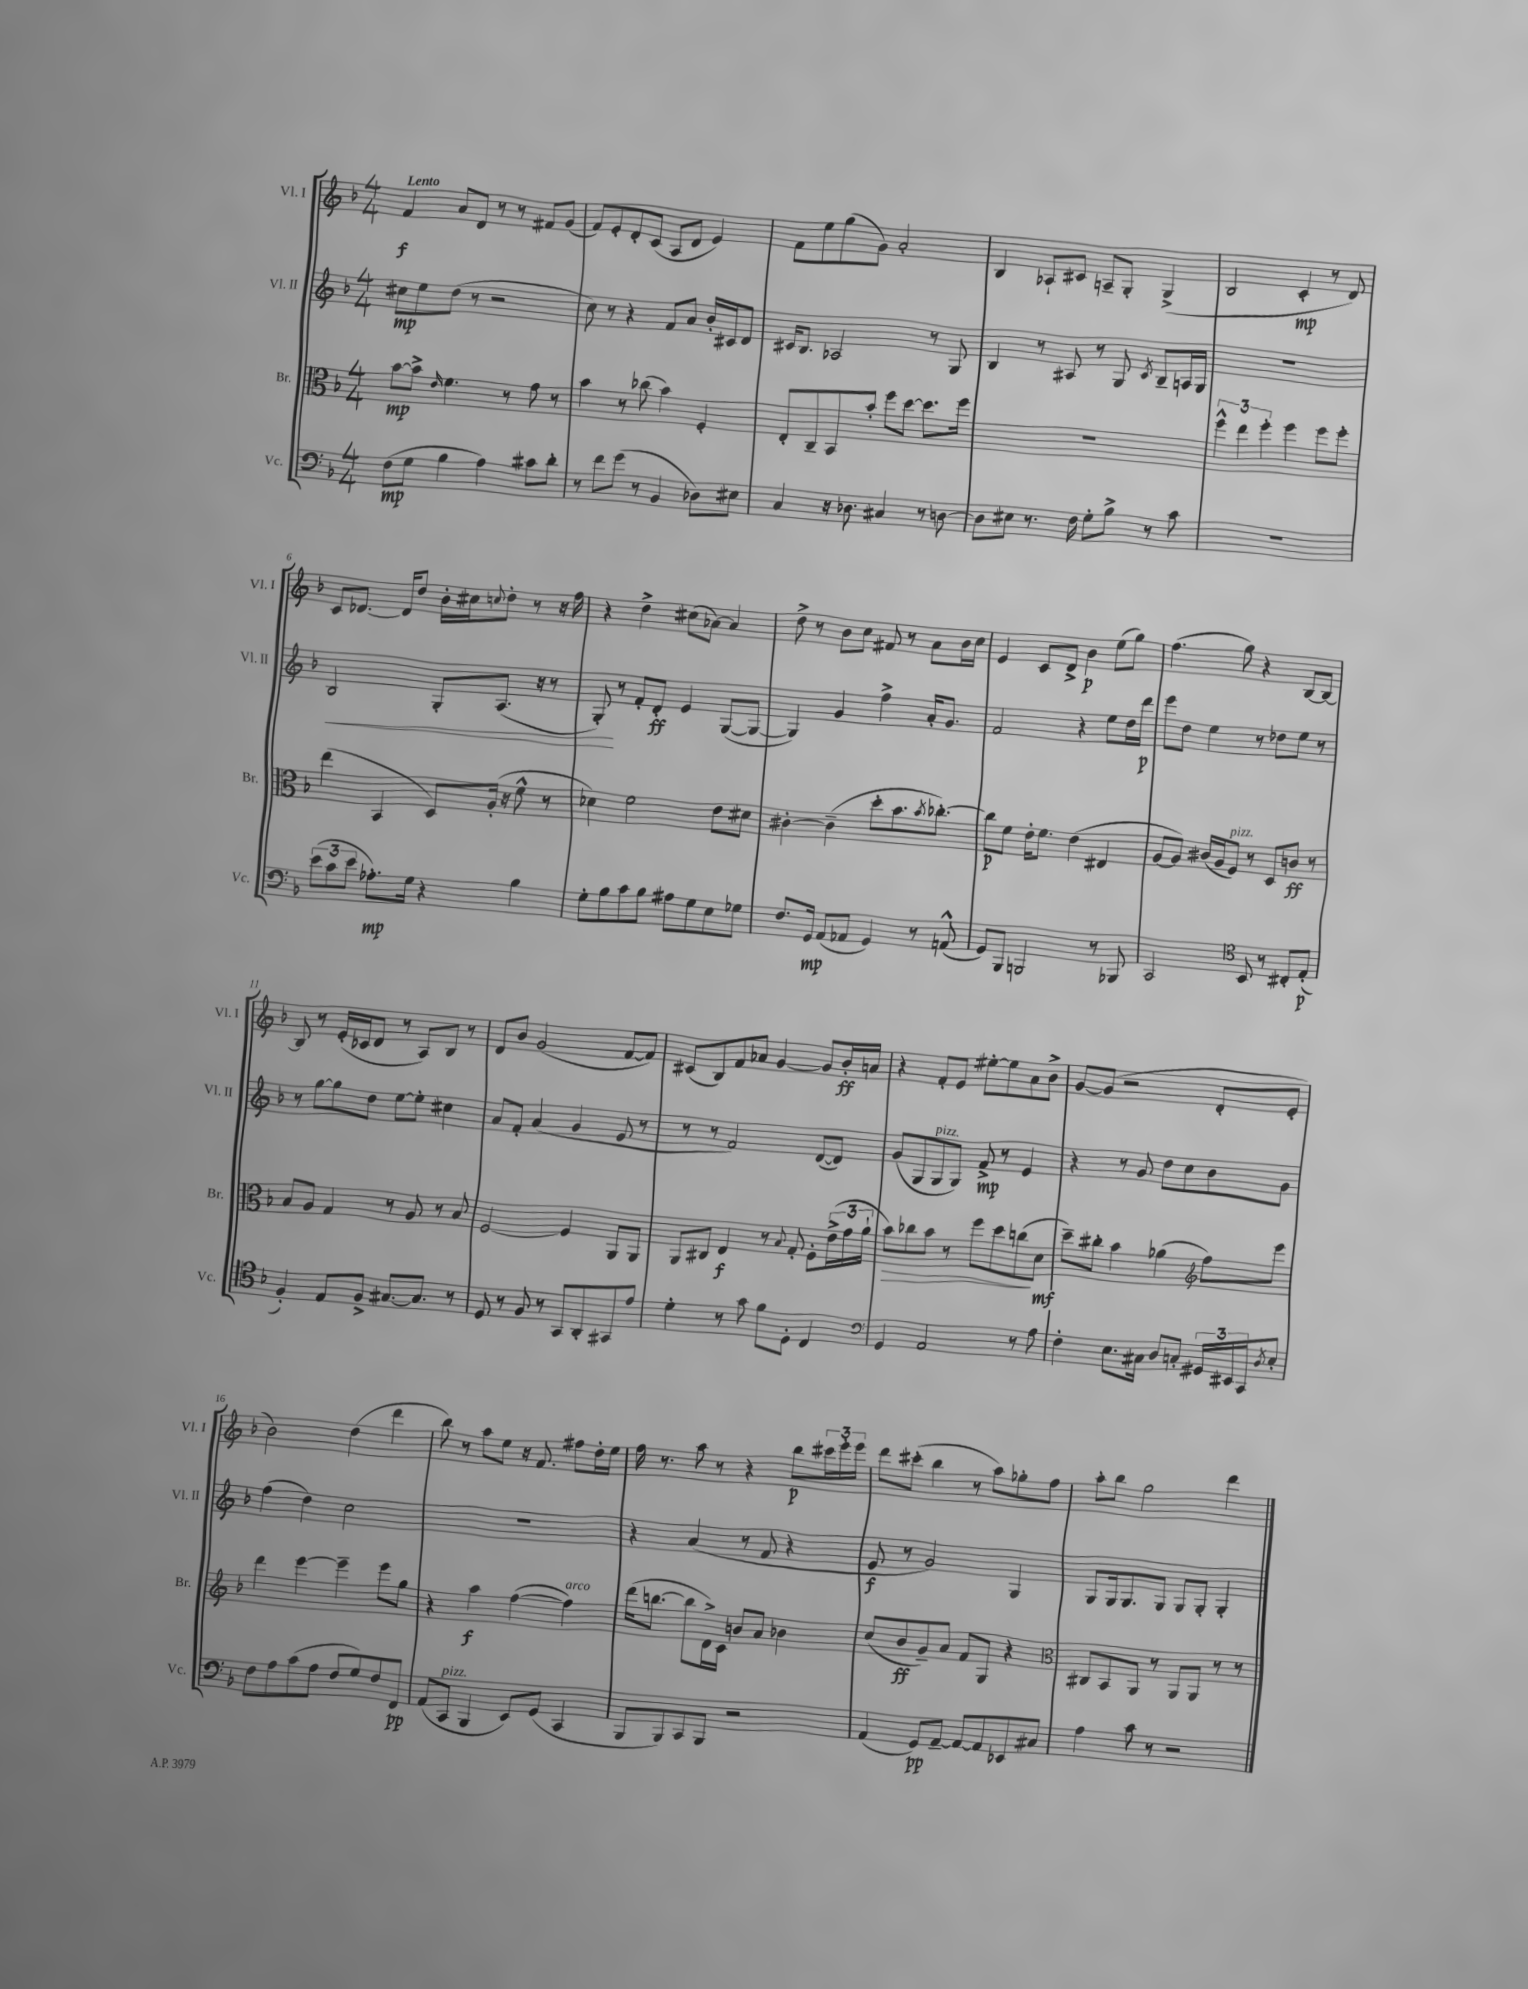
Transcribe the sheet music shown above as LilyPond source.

<<
\new StaffGroup <<
\new Staff = "s0" \with { instrumentName = "Vl. I" shortInstrumentName = "Vl. I" } {
    \clef treble \key f \major \numericTimeSignature \time 4/4 \tempo "Lento"
    f'4\f a'8 d'8 r8 r8 fis'8 g'8( |
    f'8) e'8-. d'8-. c'8( a8 d'8 e'4) |
    f'8 e''8 g''8( g'8) a'2-. |
    bes4 aes8-! cis'8 a8-- g8-. g4->( |
    bes2 c'4-.\mp r8 d'8) |
    c'8 des'8.~ des'16 d''8 bes'16-. cis''16 \appoggiatura { c''8 } d''8-. r8 r16 f''16 |
    r4 d''4-> cis''8( aes'8~) aes'4 |
    d''8-> r8 bes'8 c''8 fis'8 r8 a'8 bes'16 c''16 |
    e'4 c'8 d'8-> bes'4\p e''8( g''8) |
    f''4.( g''8) r4 bes8~ bes8~ |
    bes8 r8 e'16-.( ces'16 d'8 r8 a8) bes8 r8 |
    d'8 bes'8 g'2( f'8~ f'8) |
    cis'8( bes8) f'8 aes'8 g'4~ g'8 bes'16-.\ff a'16 |
    r4 f'8-. e'8 eis''8~-. eis''8 a'8 bes'8-> |
    g'8~ g'8( r2 d'8-. e'8-. |
    bes'2) d''4( d'''4 |
    bes''8) r8 a''8 e''8 r16 f'8. fis''8 d''16-. e''16 |
    f''16 r8. a''8 r8 r4 bes''8\p \tuplet 3/2 { cis'''16 e'''16-. e'''16 } |
    d'''8 cis'''8-.( bes''4 r8 a''8) ges''8-. f''8 |
    a''8-. bes''8 g''2 d'''4 \bar "|." |
}
\new Staff = "s1" \with { instrumentName = "Vl. II" shortInstrumentName = "Vl. II" } {
    \clef treble \key f \major \numericTimeSignature \time 4/4
    cis''8\mp e''8 d''8( r8 r2 |
    c''8) r8 r4 f'8 a'8 bes'16-. cis'16 d'8 |
    cis'16 bes8. aes2 r8 g8 |
    bes4 r8 ais8 r8 g8 \acciaccatura { c'8 } bes8-- a16 g16 |
    R1 |
    bes2\< g8-. a8.( r16 r8 |
    g8-.\!) r8 f'8-. d'8-.\ff e'4 g8~( g8~ |
    g4) g'4 f''4-> a'16-. g'8. |
    f'2 r4 e''8 d''16 d'''16\p |
    e'''8 d''8 e''4 r8 des''8 e''8 r8 |
    r8 g''8~ g''8 d''8 e''8~ e''8-. cis''4 |
    a'8 f'8-. a'4( g'4 e'8 r8 |
    r8 r8 f'2) d'8~( d'8) |
    g'8( g8 g8^\markup { \italic "pizz." } g8) f'8->\mp r8 e'4 |
    r4 r8 g'8 d''8 c''8 bes'8 g'8 |
    f''4( d''4) c''2 |
    R1 |
    r4 a'4( r8 f'8 r4 |
    e'8\f r8 g'2) g4 |
    g8 g16 g8. g8 g8 g8-. g4-. \bar "|." |
}
\new Staff = "s2" \with { instrumentName = "Br." shortInstrumentName = "Br." } {
    \clef alto \key f \major \numericTimeSignature \time 4/4
    bes'8~\mp bes'8-> \grace { e'16 } f'4. r8 g'8 r8 |
    bes'4 r8 ces''8( bes'4) f4-. |
    e8-. c8-- bes,8 bes'8-. f''8 d''8~ d''8. f''16 |
    R1 |
    \tuplet 3/2 { f''4-^ e''4 f''4-. } f''4 f''8 f''8-. |
    e''4( bes,4 d8) a16-.( r16 f'8-^ r8 |
    des'4) f'2 e'8 dis'8 |
    cis'4~-. cis'4--( d''8-. bes'8. \acciaccatura { bes'8 } ces''8.~-.) |
    ces''8\p f'8 e'16-. f'8. e'4( eis4 |
    a8~ a8) cis'16( a16 f8^\markup { \italic "pizz." }) r8 d8 c'8\ff r8 |
    bes8 a8 g4 r8 a8 r8 bes8 |
    f2~ f4 a,8 a,8 |
    a,8 cis8 e4\f r8 \appoggiatura { bes8 } g8-. f8-. \tuplet 3/2 { e'16->( g'16 a'16-! } |
    bes'8\>) ces''8 bes'8 r8 f''8 d''8 c''8\!( d'8\mf |
    d''8--) cis''8-. bes'4 aes'4( \clef treble f''8) e'''8 |
    d'''4 e'''4~ e'''4-- e'''8 g''8 |
    r4 a''4\f f''4~( f''4^\markup { \italic "arco" }) |
    d'''16( b''8.~ b''8 d'16->) c'16 b'8 a'8 bes'4 |
    c''8( bes'8\ff g'8--) a'8 f'8 g8 r4 |
    \clef alto cis8 bes,8 a,8 r8 a,8 a,8 r8 r8 \bar "|." |
}
\new Staff = "s3" \with { instrumentName = "Vc." shortInstrumentName = "Vc." } {
    \clef bass \key f \major \numericTimeSignature \time 4/4
    f8\mp( g8 bes4 a4) cis'8 d'8-. |
    r8 f'8 g'8( r8 bes,4 des8) eis8 |
    c4 r16 des8. cis4 r8 d8~ |
    d8 eis8 r8. f16 g8-. bes8-> r8 c'8 |
    R1 |
    \tuplet 3/2 { e'8( c'8 e'8 } aes8.-.\mp) g16 r4 bes4 |
    g8-. bes8 c'8 bes8 ais8 g8 e8 ges8 |
    f8. g,16\mp a,8( aes,8 g,4) r8 a,8-^( |
    g,8) bes,,8 b,,2 r8 bes,,8 |
    c,2 \clef tenor bes,8 r8 cis8-. e8-.\p( |
    f4-.) e8 f8-> gis8.~ gis8. r8 |
    d8 r8 f8 r8 g,8 a,8-. gis,8 e'8 |
    d'4-. r8 g'8 f'8 d8-. c4 |
    \clef bass g,4 a,2 r8 a8 |
    f4-. e8. cis16 d8 c8-. \tuplet 3/2 { gis,16 eis,16 c,16 } \acciaccatura { d8 } e8-. |
    f8 a8 c'8( a8 f8 g8) f8 f,8\pp |
    a,8( c,8^\markup { \italic "pizz." } bes,,4 e,8) g,8( c,4 |
    bes,,8 bes,,8) c,8 bes,,8 r2 |
    a,4( g,8\pp) a,8~-- a,8~ a,8 ees,8 cis8 |
    a4 c'8 r8 r2 \bar "|." |
}
>>
>>
